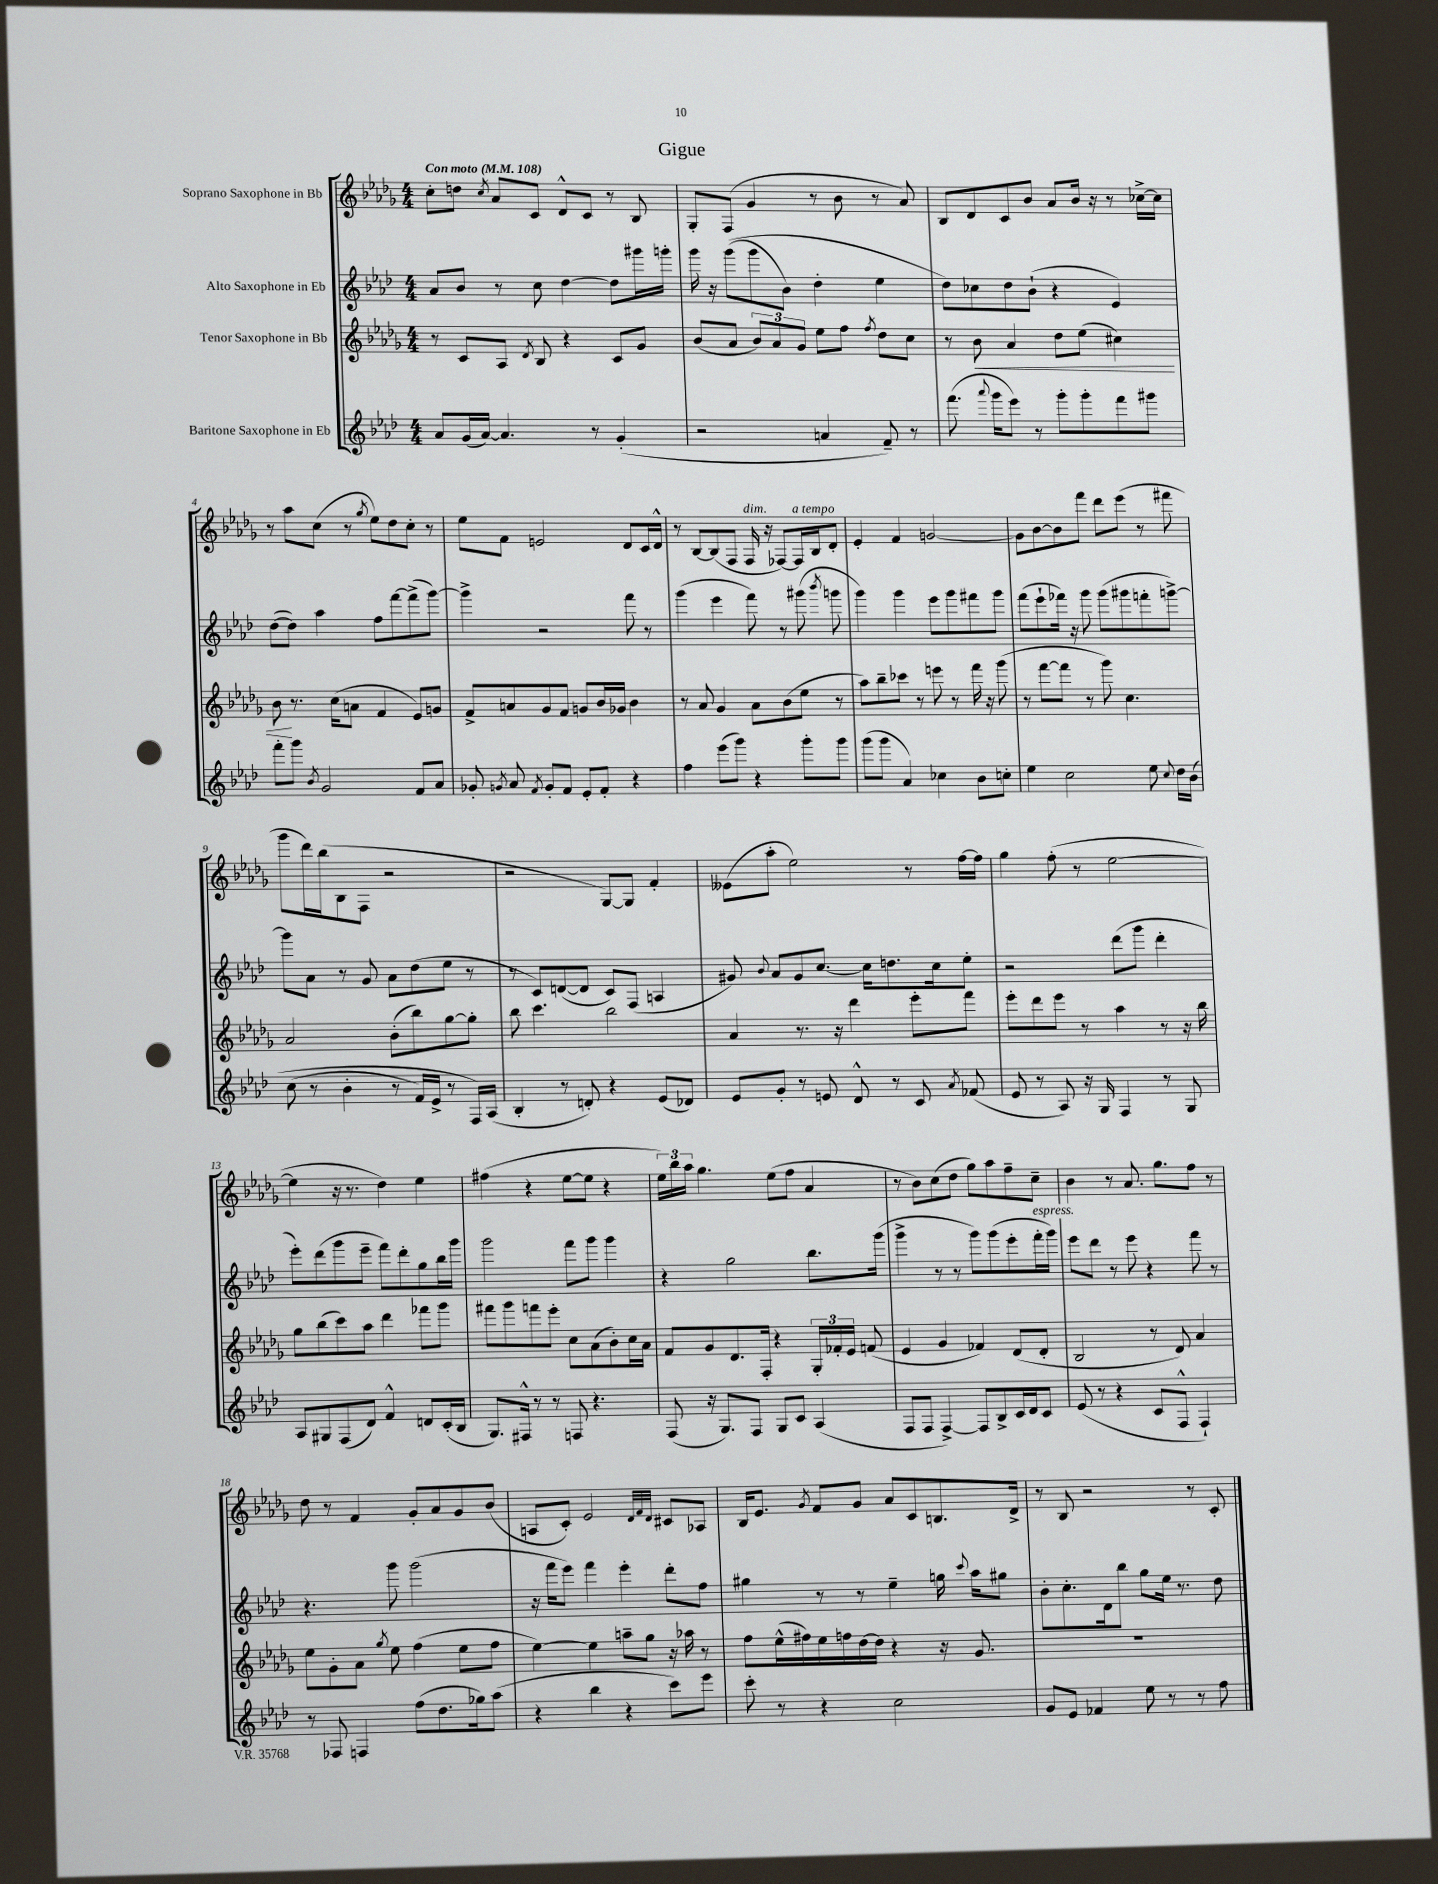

**kern	**kern	**dynam	**kern	**kern
*part4	*part3	*part3	*part2	*part1
*staff4	*staff3	*staff3	*staff2	*staff1
*I"Baritone Saxophone in Eb	*I"Tenor Saxophone in Bb	*	*I"Alto Saxophone in Eb	*I"Soprano Saxophone in Bb
*clefG2	*clefG2	*	*clefG2	*clefG2
*k[b-e-a-d-]	*k[b-e-a-d-g-]	*	*k[b-e-a-d-]	*k[b-e-a-d-g-]
*M4/4	*M4/4	*	*M4/4	*M4/4
*MM108	*MM108	*	*MM108	*MM108
=1	=1	=1	=1	=1
!	!	!	!	!LO:TX:a:B:t=Con moto
8a-/L	8r	.	8a-/L	8cc'\L
(16g/L	8c/L	.	8b-/J	8ddn\J
[16a-/JJ)	.	.	.	.
.	.	.	.	8qcc/
4.a-/]	8A-/J	.	8r	8a-/L
.	8qd-/	.	.	.
.	8B-/	.	8cc\	8c/J
.	4r	.	[4dd-\	8d-^^/L
8r	.	.	.	8c/J
(4g'/	8c/L	.	8dd-\L]	8r
.	8g-/J	.	16ggg#X\L	8B-/
.	.	.	16gggn'\JJ	.
=2	=2	=2	=2	=2
2r	(8b-/L	.	16ggg\	8G-'/L
.	.	.	16r	.
.	8a-/J	.	((8ggg\L	(8F/J
.	12b-/L)	.	8ggg\	4g-/
.	12a-/	.	.	.
.	.	.	8b-\J)	.
.	12g-/J	.	.	.
4an/	8ee-\L	.	4dd-'\	8r
.	8ff\J	.	.	8b-\
.	8qff/	.	.	.
8f~/)	8dd-\L	.	4ee-\	8r
8r	8cc\J	.	.	8a-/)
=3	=3	=3	=3	=3
(8.fff\	8r	.	8dd-\L)	8B-/L
!	!	!LO:HP:b	!	!
.	8b-\	<	8cc-X\	8d-/
8qqaaa-/	.	.	.	.
16ggg\KL	.	.	.	.
8eee-\J)	4a-/	.	8dd-\	8c/
8r	.	.	(8b-`\J	8b-/J
8ggg'\L	8dd-\L	.	4r	8a-/L
8ggg'\	(8ee-\J	.	.	16b-/Jk
.	.	.	.	16r
8fff\	4cc#X\)	.	4e-/)	8r
8ggg#X\J	.	.	.	[16cc-X^\LL
.	.	.	.	16cc-\JJ]
!!LO:LB:g=z
=4	=4	=4	=4	=4
8fff'\L	8b-\	.	([8dd-\L	8r
8ggg\J	8.r	[	8dd-\J])	8aa-\L
8qb-/	.	.	.	.
2g/	.	.	4aa-\	(8cc\J
.	(16cc\KL	.	.	.
.	8an\J	.	.	8r
.	.	.	.	8qgg-/
.	4f/	.	8ff\L	8ee-\L)
.	.	.	[8fff\	8dd-\
8f/L	8e-/L)	.	(8fff^\]	8cc'\J
8a-/J	8gn/J	.	[8ggg\J)	8r
=5	=5	=5	=5	=5
8g-X'/	8f^/L	.	4ggg^\]	8ee-\L
8qgn/	.	.	.	.
8a-/	8an/	.	.	8f\J
8qf/	.	.	.	.
8g'/L	8g-/	.	2r	2en/
8f/J	8f/J	.	.	.
8e-'/L	8gn/L	.	.	.
8f'/J	16b-/L	.	.	.
.	16g-X/JJ	.	.	.
4r	4b-\	.	8fff\	8d-/L
.	.	.	8r	16c/L
.	.	.	.	16d-^^/JJ
=6	=6	=6	=6	=6
4ff\	8r	.	(4ggg\	8r
.	8a-/	.	.	[8B-/L
(8eee-\L	4g-/	.	4eee-\	(8B-/]
8ggg\J)	.	.	.	8F/J
!	!	!	!	!LO:TX:a:i:t=dim.
4r	8a-\L	.	8fff\)	16F/
.	.	.	.	16r
.	(8b-\	.	8r	[8F-X/L)
!	!	!	!	!LO:TX:a:i:t=a tempo
8ggg'\L	8ee-\J	.	(8ggg#X\	16F-/L]
.	.	.	.	16B-/J
.	.	.	8qbbb-/	.
8ggg\J	8r	.	8gggn\	8d-'/J
=7	=7	=7	=7	=7
(8ggg\L	8aa-\L)	.	4ggg\)	4e-'/
8ggg\J	8bb-~\	.	.	.
4a-/)	8ccc-X\J	.	4ggg\	4f/
.	8r	.	.	.
4cc-X\	8eeen\	.	8eee-\L	[2gn/
.	8r	.	8ggg\	.
8b-\L	16fff\	.	8fff#X\	.
.	16r	.	.	.
8ccn'\J	(8ggg-\	.	8ggg\J	.
=8	=8	=8	=8	=8
4ee-\	8r	.	(8fff\L	8g\L]
.	[8fff\L	.	8eee-`\	[8b-\
2cc\	8fff\J]	.	16fff-X\Jk)	8b-\]
.	.	.	16r	.
.	8r	.	8ggg\	8fff\J
.	8ggg-\)	.	(8ggg\L	8ddd-\L
.	4.cc\	.	8ggg#X\	(8eee-\J
8ee-\	.	.	8fffn'\	8r
8qqcc/	.	.	.	.
16dd-\LL	.	.	[8gggn^\J)	8fff#X\
(16b-\JJ	.	.	.	.
!!LO:LB:g=z
=9	=9	=9	=9	=9
(8cc\	2a-/	.	8ggg\L]	8ggg-\L
8r	.	.	8a-\J	16ddd-\L)
.	.	.	.	(16bb-\J
4b-'\	.	.	8r	8B-\
.	.	.	8g/	8F\J
8r	(8b-'\L	.	8a-\L	2r
16f/LL)	8bb-\)	.	(8dd-\	.
16e-^/JJ	.	.	.	.
8r	[8gg-\	.	8ee-\J	.
16F/LL)	8gg-'\J]	.	8r	.
(16A-/JJ	.	.	.	.
=10	=10	=10	=10	=10
4B-'/	8bb-\	.	8r	2r
.	4.ccc\	.	8c/L)	.
8r	.	.	([8dn/	.
8dn'/)	.	.	8d/J]	.
4r	2bb-\	.	8c/L)	[8G-/L)
.	.	.	(8F/J	8G-/J]
(8e-/L	.	.	4An/	4f'/
8d-X/J)	.	.	.	.
=11	=11	=11	=11	=11
8e-/L	4a-/	.	8g#X/)	(8e--X\L
.	.	.	8qqb-/	.
8g'/J	.	.	8a-/L	8aa-'\J
8r	8.r	.	8g#/	2ee-\)
8en/	.	.	[8.cc/J	.
.	16r	.	.	.
8d-^^/	4ddd-\	.	.	.
.	.	.	16cc\KL]	.
8r	.	.	8.ddn\	.
8c/	8eee-'\L	.	.	8r
.	.	.	16cc\k	.
8qa-/	.	.	.	.
(8f-X/	8fff\J	.	8ee-'\J	[16ff\LL
.	.	.	.	16ff\JJ]
=12	=12	=12	=12	=12
8e-/	8eee-'\L	.	2r	4gg-\
8r	8ddd-\	.	.	.
8A-/)	8eee-\J	.	.	(8ff'\
16r	8r	.	.	8r
16G/	.	.	.	.
4F/	4aa-\	.	(8ddd-\L	[2ee-\
.	.	.	8ggg\J	.
8r	8r	.	4ddd-'\	.
8G/	16r	.	.	.
.	16bb-\	.	.	.
!!LO:LB:g=z
=13	=13	=13	=13	=13
8A-/L	8gg-\L	.	8eee-'\L)	4ee-\]
8G#X/	(8bb-\	.	(8ddd-\	.
(8F/	8ccc\)	.	8ggg\	16r
.	.	.	.	8.r
8d-/J)	8aa-\J	.	8eee-~\J	.
4f^^/	4ddd-\	.	8fff\L)	4dd-\)
.	.	.	8ddd-'\	.
8dn/L	8fff-X\L	.	8gg\	4ee-\
(16c'/L	8ggg-\J	.	16bb-\L	.
16B-/JJ	.	.	16ggg\JJ	.
=14	=14	=14	=14	=14
8.G/L)	8fff#X\L	.	2ggg\	(4ff#X\
.	8ggg-\	.	.	.
16F#X^^/Jk	.	.	.	.
8r	8fffn\	.	.	4r
8r	8eee-'\J	.	.	.
8Fn/	8cc\L	.	8fff\L	[8ee-\L
4.r	(8a-\	.	8ggg\J	8ee-\J]
.	8b-'\)	.	4ggg\	4r
.	16cc\L	.	.	.
.	16a-\JJ	.	.	.
=15	=15	=15	=15	=15
(8F/	8f/L	.	4r	24ee-\LL)
.	.	.	.	24bb-\
.	.	.	.	24aa-\JJ
16r	8g-/	.	.	4.gg-\
8.G/L)	.	.	.	.
.	8.d-/	.	2gg\	.
8F/J	.	.	.	.
.	16F'/Jk	.	.	.
8G/L	4r	.	.	(8ee-\L
8c/J	.	.	.	8ff\J
(4A-/	24G-'/LL	.	8.bb-\L	4a-/
.	24f-X'/	.	.	.
.	24e-/JJ	.	.	.
.	(8fn/	.	.	.
.	.	.	(16ggg\Jk	.
=16	=16	=16	=16	=16
8F/L	4e-/	.	4ggg^\	8r
8F/J	.	.	.	8b-\L)
[4F^/)	4g-/	.	8r	(8cc\
.	.	.	8r	8dd-\J
8F/L]	4f-X/)	.	8ggg\L)	8gg-\L)
8B-^/	.	.	(8ggg\	8aa-\
16c/L	(8d-/L	.	8eee-'\	8ff~\
16d-/J	.	.	.	.
!	!	!	!LO:TX:a:i:t=espress.	!
8c/J	8d-'/J	.	16fff'\L	8cc~\J
.	.	.	16ggg\JJ)	.
=17	=17	=17	=17	=17
(8e-/	2B-/	.	8eee-\L	4b-\
8r	.	.	8ddd-\J	.
4r	.	.	8r	8r
.	.	.	8eee-\	8.a-/
8c/L	8r	.	4r	.
.	.	.	.	8.gg-\L
8F^^/J	8d-/)	.	.	.
4F`/)	4a-/	.	8fff\	8ff\J
.	.	.	8r	8r
!!LO:LB:g=z
=18	=18	=18	=18	=18
8r	8ee-\L	.	4.r	8dd-\
8F-X/	8g-'\	.	.	8r
4Fn/	8a-\J	.	.	4f/
.	8qgg-/	.	.	.
.	8ee-\	.	8ggg\	.
(8ff\L	(4ff\	.	(2ggg\	8g-'/L
8.dd-\	.	.	.	8a-/
.	8ee-\L	.	.	8g-/
16gg-X\k)	.	.	.	.
(8aa-\J	8ff\J	.	.	(8b-/J
=19	=19	=19	=19	=19
4r	[4ee-\)	.	16r	8An/L
.	.	.	16fff\KL	.
.	.	.	8eee-\J)	8c'/J)
4bb-\	4ee-\]	.	4fff\	2e-/
4r	8aan~\L	.	4eee-'\	.
.	8gg-\J	.	.	.
.	.	.	.	32qqd-/LLL
.	.	.	.	32qqf/
.	.	.	.	32qqd-/JJJ
8ccc\L)	16r	.	8ddd-'\L	8c#X/L
.	16aa-X\	.	.	.
8eee-\J	8r	.	8ff\J	8A-X/J
=20	=20	=20	=20	=20
8ccc'\	8ff\L	.	4gg#X\	16B-/KL
.	.	.	.	8.e-/J
8r	(16ee-^^\L	.	.	.
.	16ff#X\)	.	.	.
.	.	.	.	8qg-/
4r	16ee-\	.	8r	8f/L
.	16ffn\	.	.	.
.	[16dd-\	.	8r	8g-/J
.	16dd-\JJ]	.	.	.
2cc\	4r	.	4ee-~\	8a-/L
.	.	.	.	8c/
.	16r	.	16ggn\	8.Bn/
.	.	.	8qqccc/	.
.	8.g-/	.	16aa-\KL	.
.	.	.	8gg#X\J	.
.	.	.	.	16d-^/Jk
=21	=21	=21	=21	=21
8g/L	1r	.	8b-'\L	8r
8e-/J	.	.	8.cc'\	8B-/
4f-X/	.	.	.	2r
.	.	.	16d-\k	.
.	.	.	8bb-\J	.
8ee-\	.	.	8gg\L	.
8r	.	.	16ee-\Jk	.
.	.	.	8.r	.
8r	.	.	.	8r
8ff\	.	.	8dd-\	8c'/
==	==	==	==	==
*-	*-	*-	*-	*-
